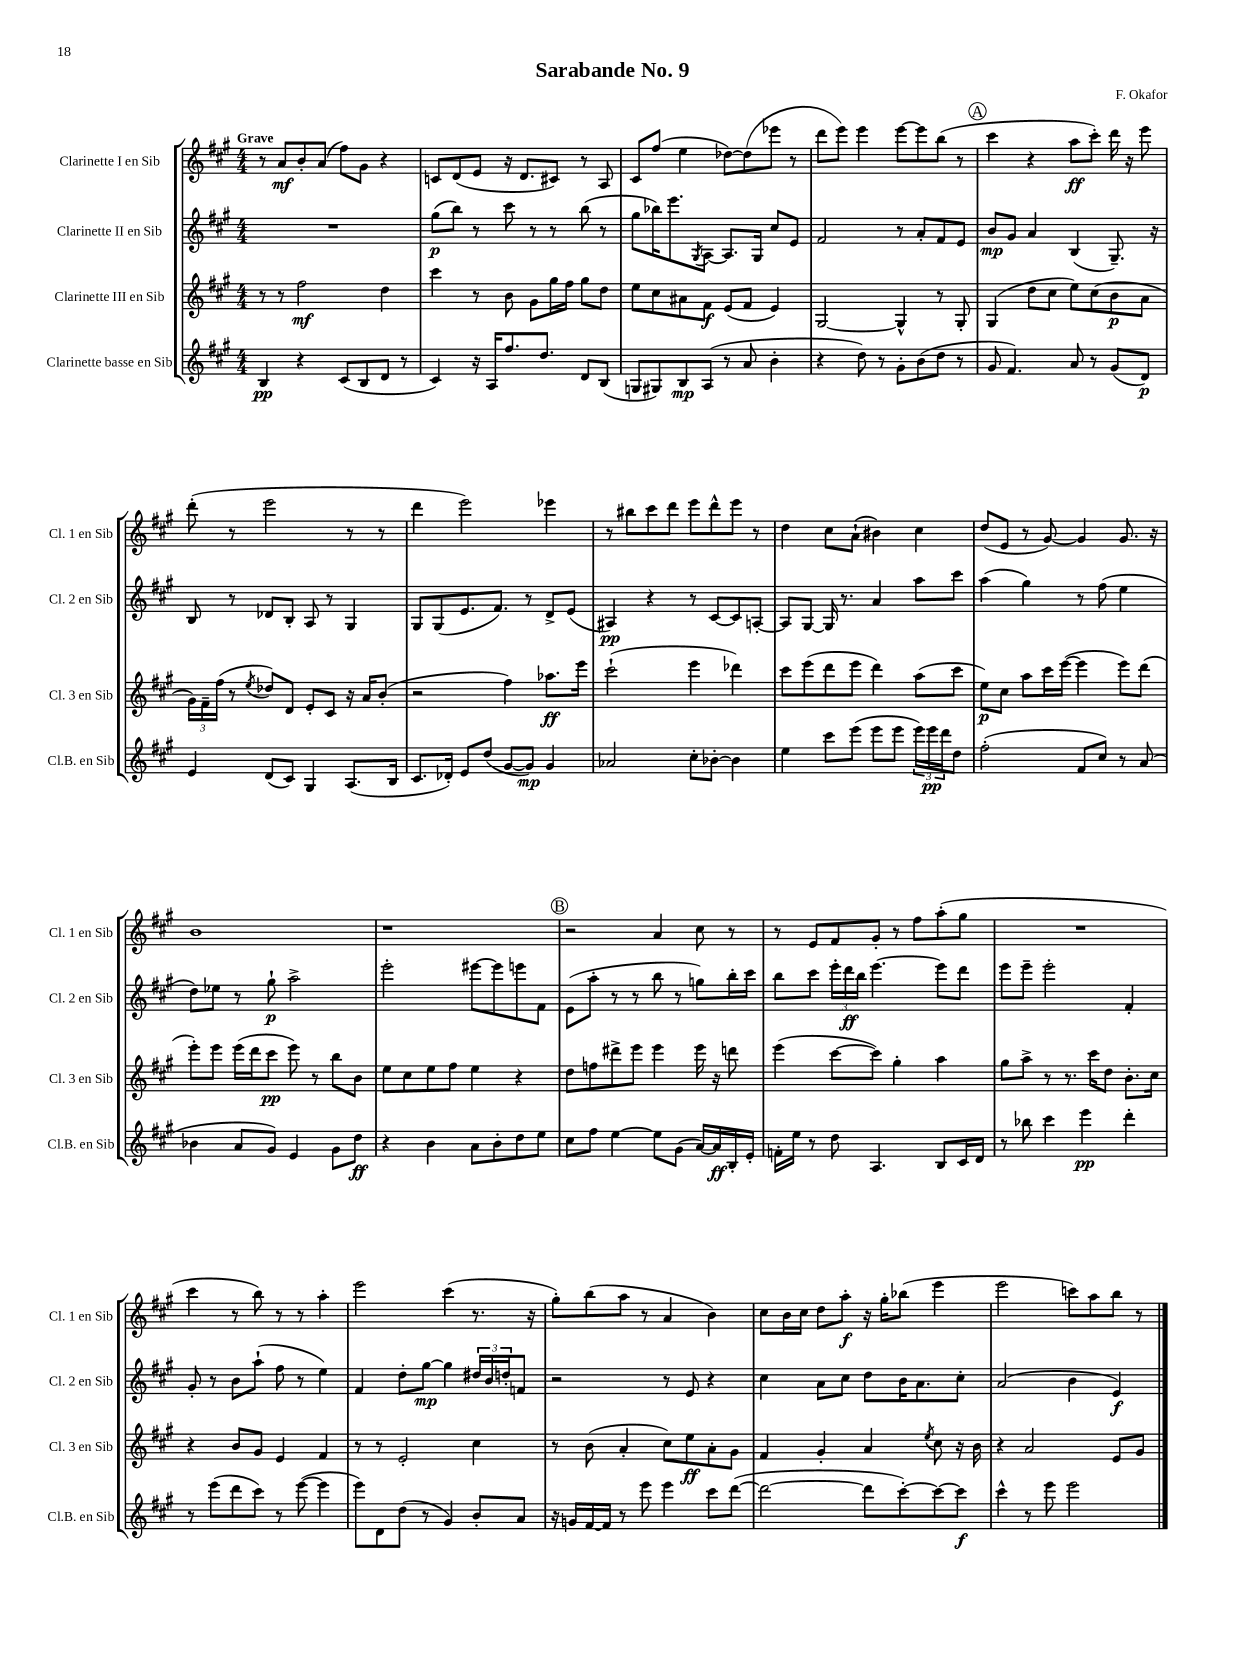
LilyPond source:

\header { title = "Sarabande No. 9" composer = "F. Okafor" }
<<
\new StaffGroup <<
\new Staff = "s0" \with { instrumentName = "Clarinette I en Sib" shortInstrumentName = "Cl. 1 en Sib" } {
    \clef treble \key a \major \numericTimeSignature \time 4/4 \tempo "Grave"
    r8 a'8\mf b'8-. a'8( fis''8) gis'8 r4 |
    c'8 d'8( e'8 r16 d'8. cis'8) r8 a8 |
    cis'8 fis''8( e''4 des''8~) des''8( ees'''8 r8 |
    d'''8 e'''8) e'''4 e'''8~ e'''8 b''8( r8 |
    \mark \markup { \circle "A" } cis'''4 r4 a''8\ff cis'''8-.) d'''16 r16 e'''8 |
    d'''8-.( r8 e'''2 r8 r8 |
    d'''4 e'''2) ees'''4 |
    r8 bis''8 cis'''8 d'''8 e'''8 d'''8-^ e'''8 r8 |
    d''4 cis''8 a'8-!( bis'4) cis''4 |
    d''8( e'8 r8 gis'8~) gis'4 gis'8. r16 |
    b'1 |
    r1 |
    \mark \markup { \circle "B" } r2 a'4 cis''8 r8 |
    r8 e'8 fis'8 gis'8-. r8 fis''8 a''8-.( gis''8 |
    R1 |
    cis'''4 r8 b''8) r8 r8 a''4-. |
    e'''2 cis'''4( r8. r16 |
    gis''8-.) b''8( a''8 r8 a'4 b'4) |
    cis''8 b'16 cis''16 d''8 a''8-.\f r16 gis''16-. bes''8( e'''4 |
    e'''2 c'''8) a''8 b''8 r8 \bar "|." |
}
\new Staff = "s1" \with { instrumentName = "Clarinette II en Sib" shortInstrumentName = "Cl. 2 en Sib" } {
    \clef treble \key a \major \numericTimeSignature \time 4/4
    R1 |
    gis''8\p( b''8) r8 cis'''8 r8 r8 b''8( r8 |
    gis''8 bes''16) e'''8. \acciaccatura { gis8 } a8~ a8. gis16 cis''8 e'8 |
    fis'2 r8 a'8-. fis'8 e'8 |
    \mark \markup { \circle "A" } b'8\mp gis'8 a'4 b4( gis8.--) r16 |
    b8 r8 des'8 b8-. a8 r8 gis4 |
    gis8 gis8( e'8. fis'8.) r8 d'8-> e'8( |
    ais4\pp) r4 r8 cis'8~ cis'8 a8~-. |
    a8 gis8~ gis16 r8. a'4 a''8 cis'''8 |
    a''4( gis''4) r8 fis''8( e''4 |
    d''8) ees''8 r8 gis''8-!\p a''2-> |
    e'''2-. eis'''8~ eis'''8 e'''8 fis'8 |
    \mark \markup { \circle "B" } e'8( a''8-. r8 r8 b''8 r8 g''8) b''16-. cis'''16 |
    b''8 cis'''8 \tuplet 3/2 { e'''16-. d'''16\ff b''16 } e'''4.~ e'''8 d'''8 |
    e'''8 e'''8-- e'''2-. fis'4-. |
    gis'8-. r8 b'8 a''8-!( fis''8 r8 e''4) |
    fis'4 d''8-. gis''8~\mp gis''4 \tuplet 3/2 { dis''16 b'16 d''16-. } f'8 |
    r2 r8 e'8 r4 |
    cis''4 a'8 cis''8 d''8 b'16 a'8. cis''8-. |
    a'2( b'4 e'4\f) \bar "|." |
}
\new Staff = "s2" \with { instrumentName = "Clarinette III en Sib" shortInstrumentName = "Cl. 3 en Sib" } {
    \clef treble \key a \major \numericTimeSignature \time 4/4
    r8 r8 fis''2\mf d''4 |
    cis'''4 r8 b'8 gis'8 gis''16 fis''16 gis''8 d''8 |
    e''8 cis''8 ais'8 fis'8\f e'8( fis'8 e'4) |
    gis2~ gis4-^ r8 gis8-. |
    \mark \markup { \circle "A" } gis4( d''8 cis''8 e''8) cis''8( b'8\p a'8 |
    \tuplet 3/2 { gis'16) fis'16-- fis''16( } r8 \acciaccatura { e''8 } des''8) d'8 e'8-. cis'8 r16 a'16 b'8-.( |
    r2 fis''4) aes''8.\ff e'''16 |
    cis'''2-!( e'''4 des'''4) |
    cis'''8 e'''8( d'''8 e'''8 d'''4) a''8( cis'''8 |
    e''8\p) cis''8 a''8 cis'''16 e'''16~( e'''4 e'''8) d'''8( |
    e'''8-.) e'''8 e'''16( d'''16 cis'''8\pp e'''8) r8 b''8 b'8 |
    e''8 cis''8 e''8 fis''8 e''4 r4 |
    \mark \markup { \circle "B" } d''8 f''8 dis'''8-> e'''8 e'''4 e'''16 r16 d'''8 |
    e'''4( cis'''8~ cis'''8) gis''4-. a''4 |
    gis''8 a''8-> r8 r8. cis'''16 d''8 b'8.-. cis''16 |
    r4 b'8 gis'8 e'4 fis'4 |
    r8 r8 e'2-. cis''4 |
    r8 b'8( a'4-. cis''8) e''8\ff a'8-. gis'8 |
    fis'4 gis'4-. a'4 \acciaccatura { e''8 } cis''8 r16 b'16 |
    r4 a'2 e'8 gis'8 \bar "|." |
}
\new Staff = "s3" \with { instrumentName = "Clarinette basse en Sib" shortInstrumentName = "Cl.B. en Sib" } {
    \clef treble \key a \major \numericTimeSignature \time 4/4
    b4\pp r4 cis'8( b8 d'8 r8 |
    cis'4) r16 a16 fis''8. d''8. d'8 b8( |
    g8 gis8) b8\mp a8( r8 a'8 b'4-. |
    r4 d''8) r8 gis'8-. b'8( d''8 r8 |
    \mark \markup { \circle "A" } gis'8 fis'4.) a'8 r8 gis'8( d'8\p) |
    e'4 d'8( cis'8) gis4 a8.( b16 |
    cis'8. des'16-.) e'8 d''8( gis'8~ gis'8\mp) gis'4 |
    aes'2 cis''8-. bes'8~-. bes'4 |
    e''4 cis'''8 e'''8( e'''8 e'''8 \tuplet 3/2 { e'''16) e'''16\pp d'''16 } d''8 |
    fis''2-.( fis'8 cis''8) r8 a'8( |
    bes'4 a'8 gis'8) e'4 gis'8 d''8\ff |
    r4 b'4 a'8 b'8-. d''8 e''8 |
    \mark \markup { \circle "B" } cis''8 fis''8 e''4~ e''8 gis'8( a'16~) a'16\ff b16-. e'16-. |
    f'16-. e''16 r8 d''8 a4. b8 cis'16 d'16 |
    r8 bes''8 cis'''4 e'''4\pp d'''4-. |
    r8 e'''8( d'''8 cis'''8) r8 e'''8~( e'''4 |
    e'''8) d'8 d''8( r8 gis'4) b'8-. a'8 |
    r16 g'16 fis'16~ fis'16 r8 e'''8 e'''4 cis'''8 d'''8~( |
    d'''2~ d'''8 cis'''8~-.) cis'''8~ cis'''8\f |
    cis'''4-^ r8 e'''8 e'''2 \bar "|." |
}
>>
>>
\layout { \context { \Score \remove "Bar_number_engraver" } }
